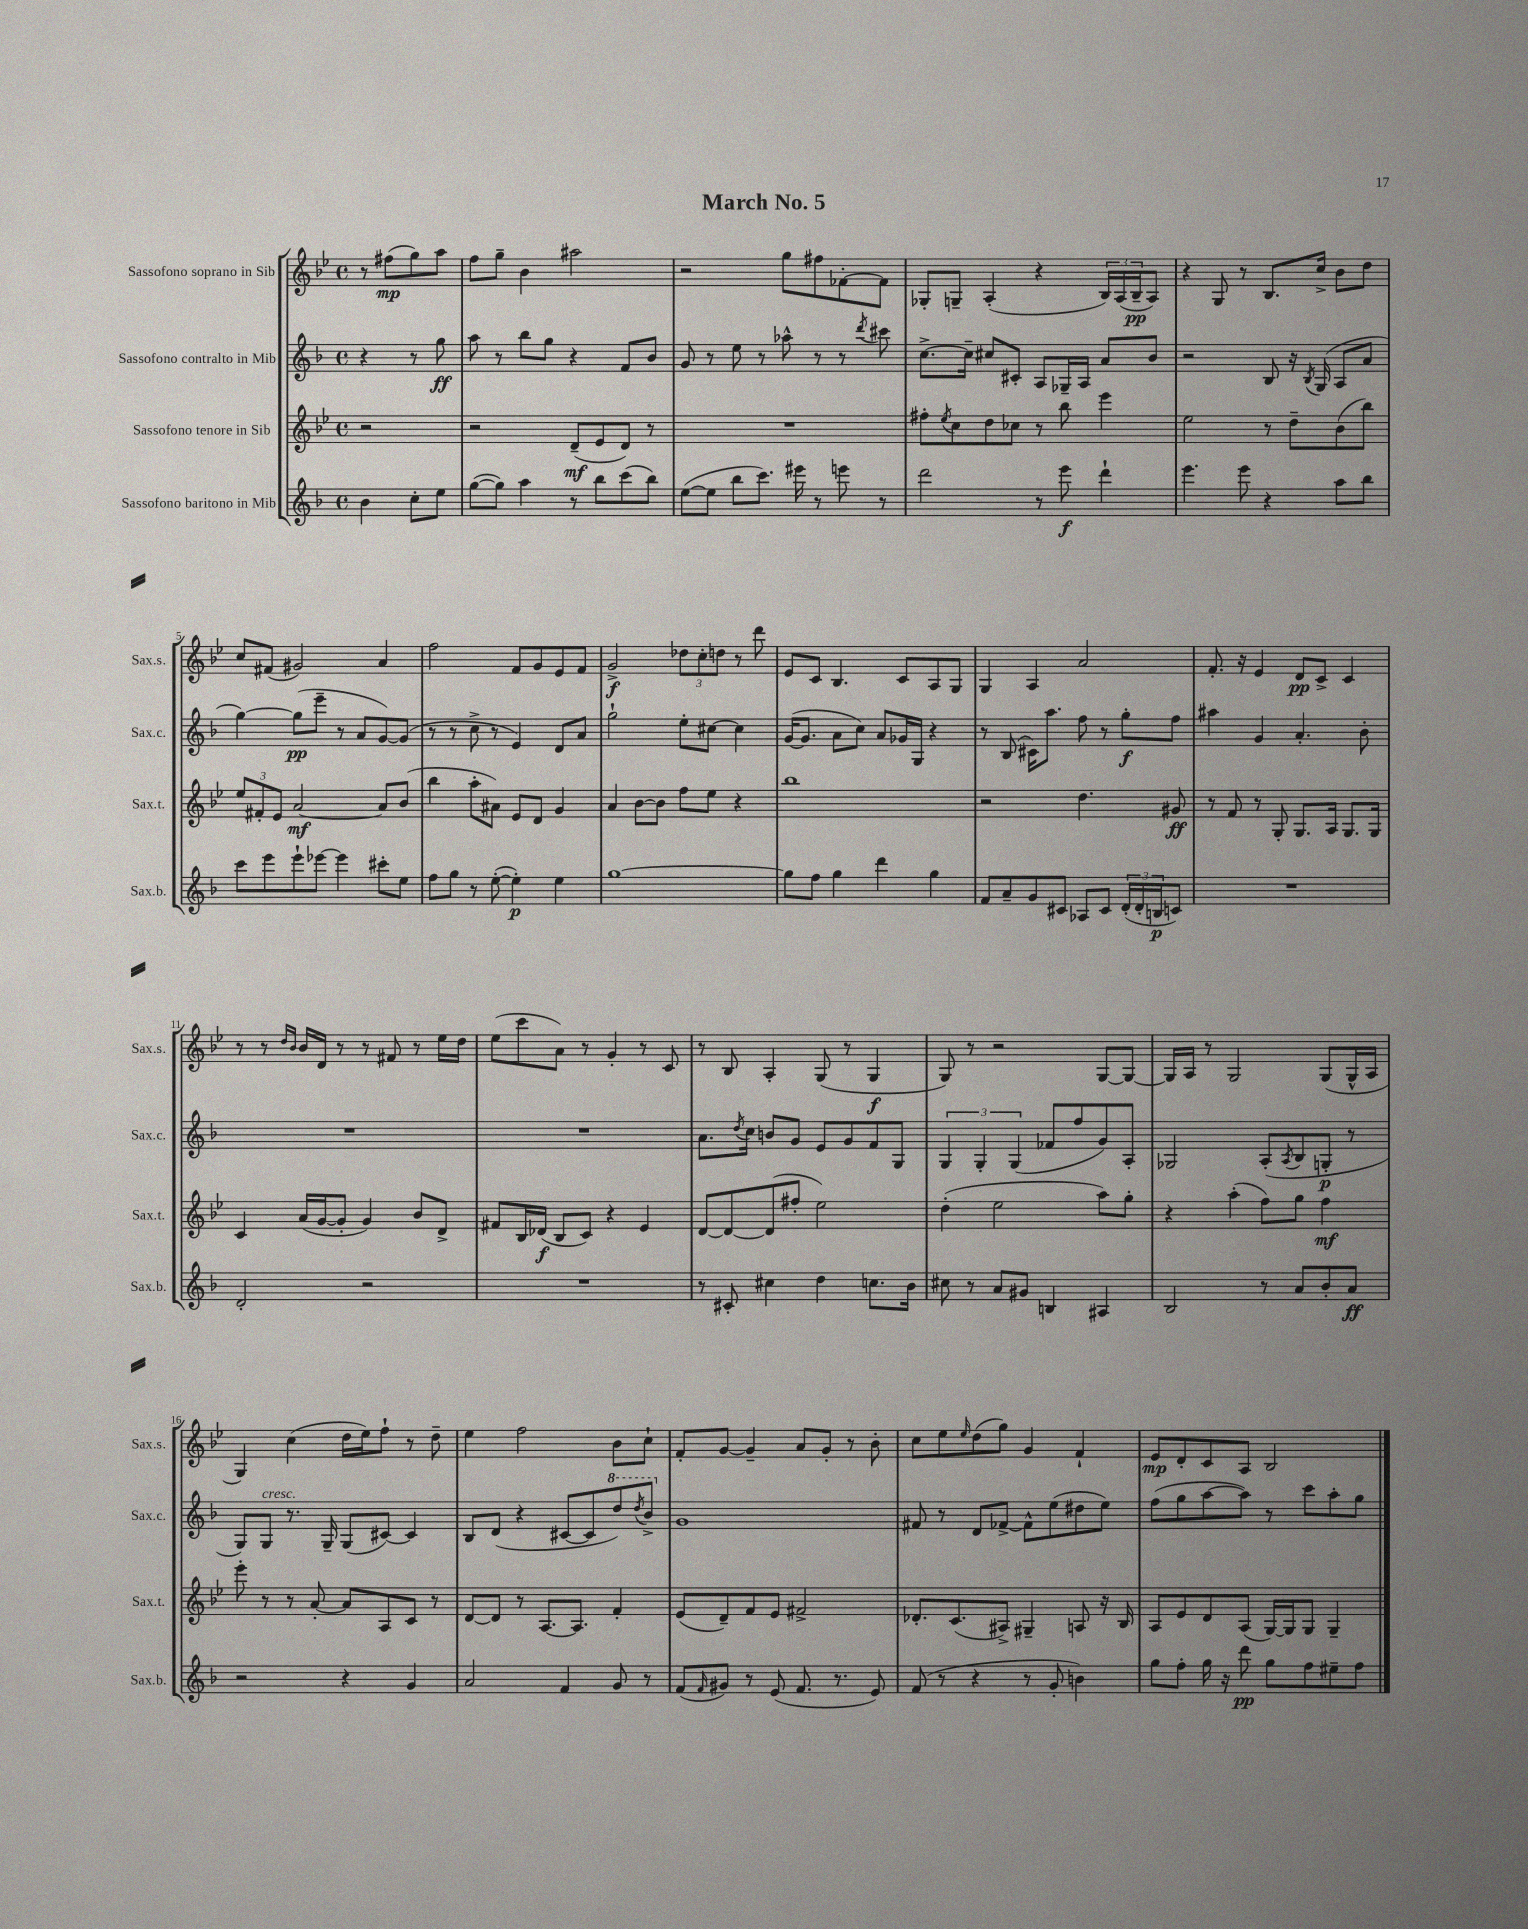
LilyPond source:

\header { title = "March No. 5" }
<<
\new StaffGroup <<
\new Staff = "s0" \with { instrumentName = "Sassofono soprano in Sib" shortInstrumentName = "Sax.s." } {
    \clef treble \key bes \major \defaultTimeSignature \time 4/4 \partial 2
    r8 fis''8\mp( g''8) a''8 |
    f''8 g''8-- bes'4 ais''2 |
    r2 g''8 fis''8 fes'8~-. fes'8 |
    ges8-. g8-- a4-.( r4 \tuplet 3/2 { bes16) a16( bes16--\pp } a8) |
    r4 g8 r8 bes8. c''16-> bes'8 d''8 |
    c''8 fis'8( gis'2) a'4 |
    f''2 f'8 g'8 ees'8 f'8 |
    g'2->\f \tuplet 3/2 { des''8 c''8-. d''8 } r8 d'''8 |
    ees'8 c'8 bes4. c'8 a8 g8 |
    g4 a4 a'2 |
    f'8.-. r16 ees'4 d'8\pp c'8-> c'4 |
    r8 r8 \grace { d''16 bes'16 } bes'16 d'16 r8 r8 fis'8 r8 ees''16 d''16 |
    ees''8( c'''8 a'8) r8 g'4-. r8 c'8 |
    r8 bes8 a4-. g8( r8 g4\f |
    g8) r8 r2 g8~ g8~ |
    g16 a16 r8 g2 g8( g16-^ a16 |
    g4) c''4( d''16 ees''16) f''8-! r8 d''8-- |
    ees''4 f''2 bes'8 c''8-! |
    f'8-. g'8~ g'4-- a'8 g'8-. r8 bes'8-. |
    c''8 ees''8 \grace { ees''16 } d''8( g''8) g'4 f'4-! |
    ees'8\mp d'8-. c'8 a8 bes2 \bar "|." |
}
\new Staff = "s1" \with { instrumentName = "Sassofono contralto in Mib" shortInstrumentName = "Sax.c." } {
    \clef treble \key f \major \defaultTimeSignature \time 4/4 \partial 2
    r4 r8 g''8\ff |
    a''8 r8 bes''8 g''8 r4 f'8 bes'8 |
    g'8 r8 e''8 r8 aes''8-^ r8 r8 \acciaccatura { d'''8 } cis'''8 |
    c''8.~-> c''16-- cis''8 cis'8-. a8 ges16-- a16 a'8 bes'8 |
    r2 bes8 r16 \acciaccatura { bes8 } g16( a8 a'8 |
    g''4~) g''8\pp( e'''8-- r8 a'8 g'8~) g'8( |
    r8 r8 c''8-> r8 e'4) d'8 a'8 |
    g''2-! e''8-. cis''8~ cis''4 |
    g'16~( g'8. a'8 c''8) a'8 ges'16 g16 r4 |
    r8 bes8( cis'16) a''8. f''8 r8 g''8-.\f f''8 |
    ais''4 g'4 a'4.-. bes'8-. |
    R1 |
    R1 |
    a'8. \acciaccatura { d''8 } c''16 b'8 g'8 e'8 g'8 f'8 g8 |
    \tuplet 3/2 { g4 g4-. g4( } fes'8 f''8 g'8) a8-. |
    ges2 a8-.( \acciaccatura { a8 } bes8 g8-.\p r8 |
    g8) g8^\markup { \italic "cresc." } r8. g16-- g8( cis'8~) cis'4 |
    bes8 d'8( r4 cis'8~ cis'8 \ottava #1 d'''8) \acciaccatura { d'''8 } bes''8-> \ottava #0 |
    g'1 |
    fis'8 r8 d'8 fes'8~-> fes'8-^ e''8( dis''8 e''8) |
    f''8( g''8 a''8~ a''8) r8 c'''8 a''8-. g''8 \bar "|." |
}
\new Staff = "s2" \with { instrumentName = "Sassofono tenore in Sib" shortInstrumentName = "Sax.t." } {
    \clef treble \key bes \major \defaultTimeSignature \time 4/4 \partial 2
    r2 |
    r2 d'8--\mf( ees'8 d'8) r8 |
    R1 |
    fis''8-. \acciaccatura { ees''8 } c''8 d''8 ces''8 r8 bes''8 ees'''4 |
    ees''2 r8 d''8-- bes'8( bes''8) |
    \tuplet 3/2 { ees''8 fis'8-. ees'8 } a'2~\mf a'8 bes'8( |
    bes''4 a''8-. ais'8) ees'8 d'8 g'4 |
    a'4 bes'8~ bes'8 f''8 ees''8 r4 |
    bes''1 |
    r2 d''4. gis'8\ff |
    r8 f'8 r8 g8-. g8. a16 g8. g16 |
    c'4 a'16( g'16~ g'8-. g'4) bes'8 d'8-> |
    fis'8 bes16 des'16\f( bes8 c'8) r4 ees'4 |
    d'8~ d'8~ d'8( fis''8-. ees''2) |
    d''4-.( ees''2 a''8) g''8-. |
    r4 a''4-.( f''8) g''8 f''4\mf |
    ees'''8-. r8 r8 a'8~-. a'8 a8 c'8 r8 |
    d'8~ d'8 r8 a8.~ a8. f'4-. |
    ees'8( d'8--) f'8 ees'8 fis'2-> |
    des'8.-. c'8.( ais8->) gis4-- a8 r16 bes16 |
    a8 ees'8 d'8 a8( g16~) g16 g8 g4-- \bar "|." |
}
\new Staff = "s3" \with { instrumentName = "Sassofono baritono in Mib" shortInstrumentName = "Sax.b." } {
    \clef treble \key f \major \defaultTimeSignature \time 4/4 \partial 2
    bes'4 c''8-. e''8 |
    g''8~( g''8) a''4 r8 bes''8 c'''8( bes''8) |
    e''8~( e''8 bes''8 c'''8.) eis'''16 r8 e'''8 r8 |
    d'''2 r8 e'''8\f d'''4-! |
    e'''4. e'''8 r4 a''8 bes''8 |
    c'''8 e'''8 e'''8-! ees'''8~ ees'''4 cis'''8-. e''8 |
    f''8 g''8 r8 e''8~-.( e''4-.\p) e''4 |
    g''1~ |
    g''8 f''8 g''4 d'''4 g''4 |
    f'8 a'8-- g'8 cis'8 aes8 cis'8 \tuplet 3/2 { d'16-.( d'16-. b16\p } c'8) |
    R1 |
    d'2-. r2 |
    R1 |
    r8 cis'8-. cis''4 d''4 c''8. bes'16 |
    cis''8 r8 a'8 gis'8 b4 ais4 |
    bes2 r8 a'8 bes'8-. a'8\ff |
    r2 r4 g'4 |
    a'2 f'4 g'8 r8 |
    f'8( \grace { f'16 } gis'8) r8 e'8( f'8. r8. e'8) |
    f'8( r8 r4 r8 g'8-. b'4) |
    g''8 f''8-. g''16 r16 d'''8\pp g''8 f''8 eis''8-- f''8 \bar "|." |
}
>>
>>
